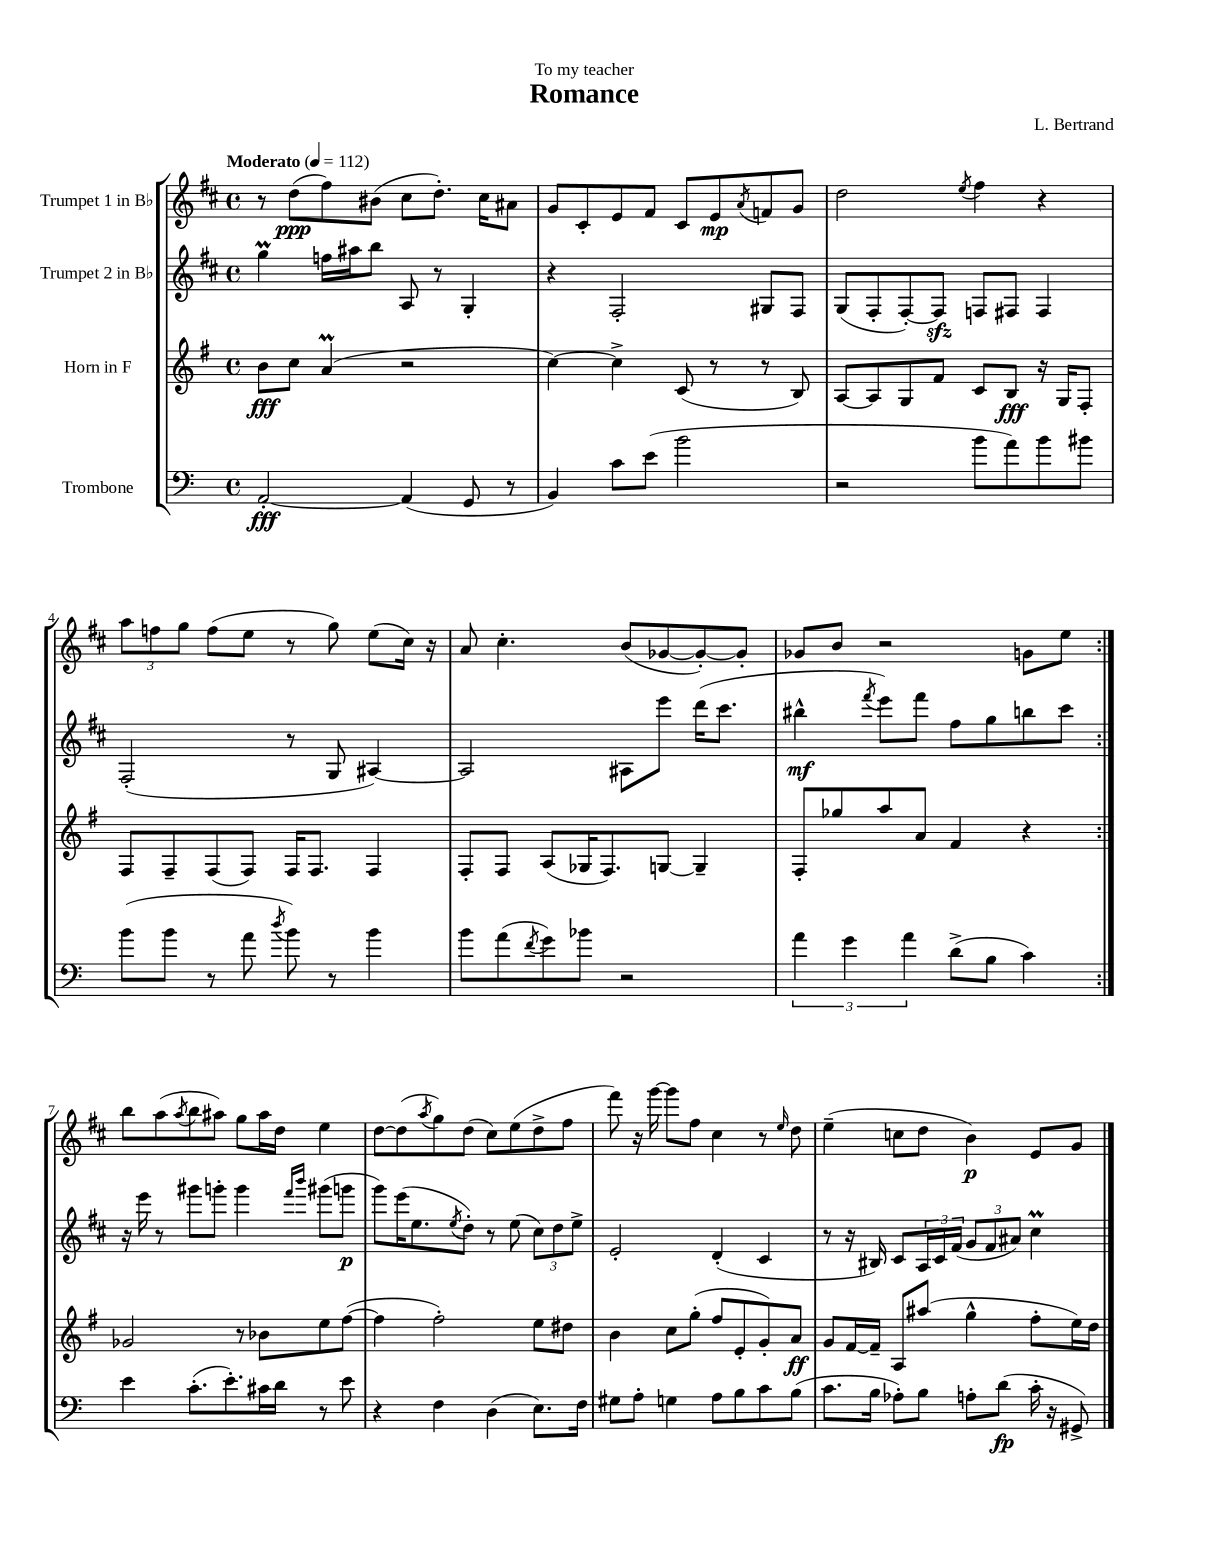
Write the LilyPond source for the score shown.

\header { title = "Romance" composer = "L. Bertrand" dedication = "To my teacher" }
<<
\new StaffGroup <<
\new Staff = "s0" \with { instrumentName = "Trumpet 1 in Bb" } {
    \clef treble \key d \major \defaultTimeSignature \time 4/4 \tempo "Moderato" 4 = 112
    \repeat volta 2 { r8 d''8\ppp( fis''8) bis'8( cis''8 d''8.-.) cis''16 ais'8 |
    g'8 cis'8-. e'8 fis'8 cis'8 e'8\mp \acciaccatura { a'8 } f'8 g'8 |
    d''2 \acciaccatura { e''8 } fis''4 r4 |
    \tuplet 3/2 { a''8 f''8 g''8 } f''8( e''8 r8 g''8) e''8( cis''16) r16 |
    a'8 cis''4.-. b'8( ges'8~ ges'8~-.) ges'8-. |
    ges'8 b'8 r2 g'8 e''8 | }
    b''8 a''8( \acciaccatura { a''8 } b''8 ais''8) g''8 ais''16 d''16 e''4 |
    d''8~ d''8( \acciaccatura { a''8 } g''8) d''8( cis''8) e''8( d''8-> fis''8 |
    fis'''8) r16 g'''16~ g'''8 fis''8 cis''4 r8 \grace { e''16 } d''8 |
    e''4--( c''8 d''8 b'4\p) e'8 g'8 \bar "|." |
}
\new Staff = "s1" \with { instrumentName = "Trumpet 2 in Bb" } {
    \clef treble \key d \major \defaultTimeSignature \time 4/4
    \repeat volta 2 { g''4\prall f''16 ais''16 b''8 a8 r8 g4-. |
    r4 fis2-. gis8 fis8 |
    g8( fis8-. fis8~-.) fis8\sfz f8 fis8 fis4 |
    fis2-.( r8 g8 ais4~) |
    ais2 ais8 e'''8 d'''16( cis'''8. |
    bis''4-^\mf \acciaccatura { fis'''8 } e'''8) fis'''8 fis''8 g''8 b''8 cis'''8 | }
    r16 e'''16 r8 gis'''8 g'''8-. g'''4 \grace { fis'''16 b'''16 } gis'''8( g'''8\p |
    g'''8) e'''16( e''8. \acciaccatura { e''8 } d''8-.) r8 e''8( \tuplet 3/2 { cis''8) d''8 e''8-> } |
    e'2-. d'4-.( cis'4 |
    r8 r16 bis16) cis'8 \tuplet 3/2 { a16 cis'16 fis'16( } \tuplet 3/2 { g'8 fis'8 ais'8) } cis''4\prall \bar "|." |
}
\new Staff = "s2" \with { instrumentName = "Horn in F" } {
    \clef treble \key g \major \defaultTimeSignature \time 4/4
    \repeat volta 2 { b'8\fff c''8 a'4\prall( r2 |
    c''4~) c''4-> c'8( r8 r8 b8) |
    a8~ a8 g8 fis'8 c'8 b8\fff r16 g16 fis8-. |
    fis8 fis8-- fis8( fis8) fis16 fis8. fis4 |
    fis8-. fis8 a8( ges16 fis8.) g8~ g4-- |
    fis8-. ges''8 a''8 a'8 fis'4 r4 | }
    ges'2 r8 bes'8 e''8 fis''8~( |
    fis''4 fis''2-.) e''8 dis''8 |
    b'4 c''8 g''8-.( fis''8 e'8-. g'8-.) a'8\ff |
    g'8 fis'16~ fis'16-- a8 ais''8( g''4-^ fis''8-. e''16) d''16 \bar "|." |
}
\new Staff = "s3" \with { instrumentName = "Trombone" } {
    \clef bass \key c \major \defaultTimeSignature \time 4/4
    \repeat volta 2 { a,2~-.\fff a,4( g,8 r8 |
    b,4) c'8 e'8( b'2 |
    r2 b'8 a'8) b'8 bis'8 |
    b'8( b'8 r8 a'8 \acciaccatura { d''8 } b'8) r8 b'4 |
    b'8 a'8( \acciaccatura { f'8 } g'8) bes'8 r2 |
    \tuplet 3/2 { a'4 g'4 a'4 } d'8->( b8 c'4) | }
    e'4 c'8.-.( e'8.-.) cis'16 d'16 r8 e'8 |
    r4 f4 d4( e8.) f16 |
    gis8 a8-. g4 a8 b8 c'8 b8( |
    c'8. b16 aes8-.) b8 a8-. d'8\fp( c'16-. r16 gis,8->) \bar "|." |
}
>>
>>
